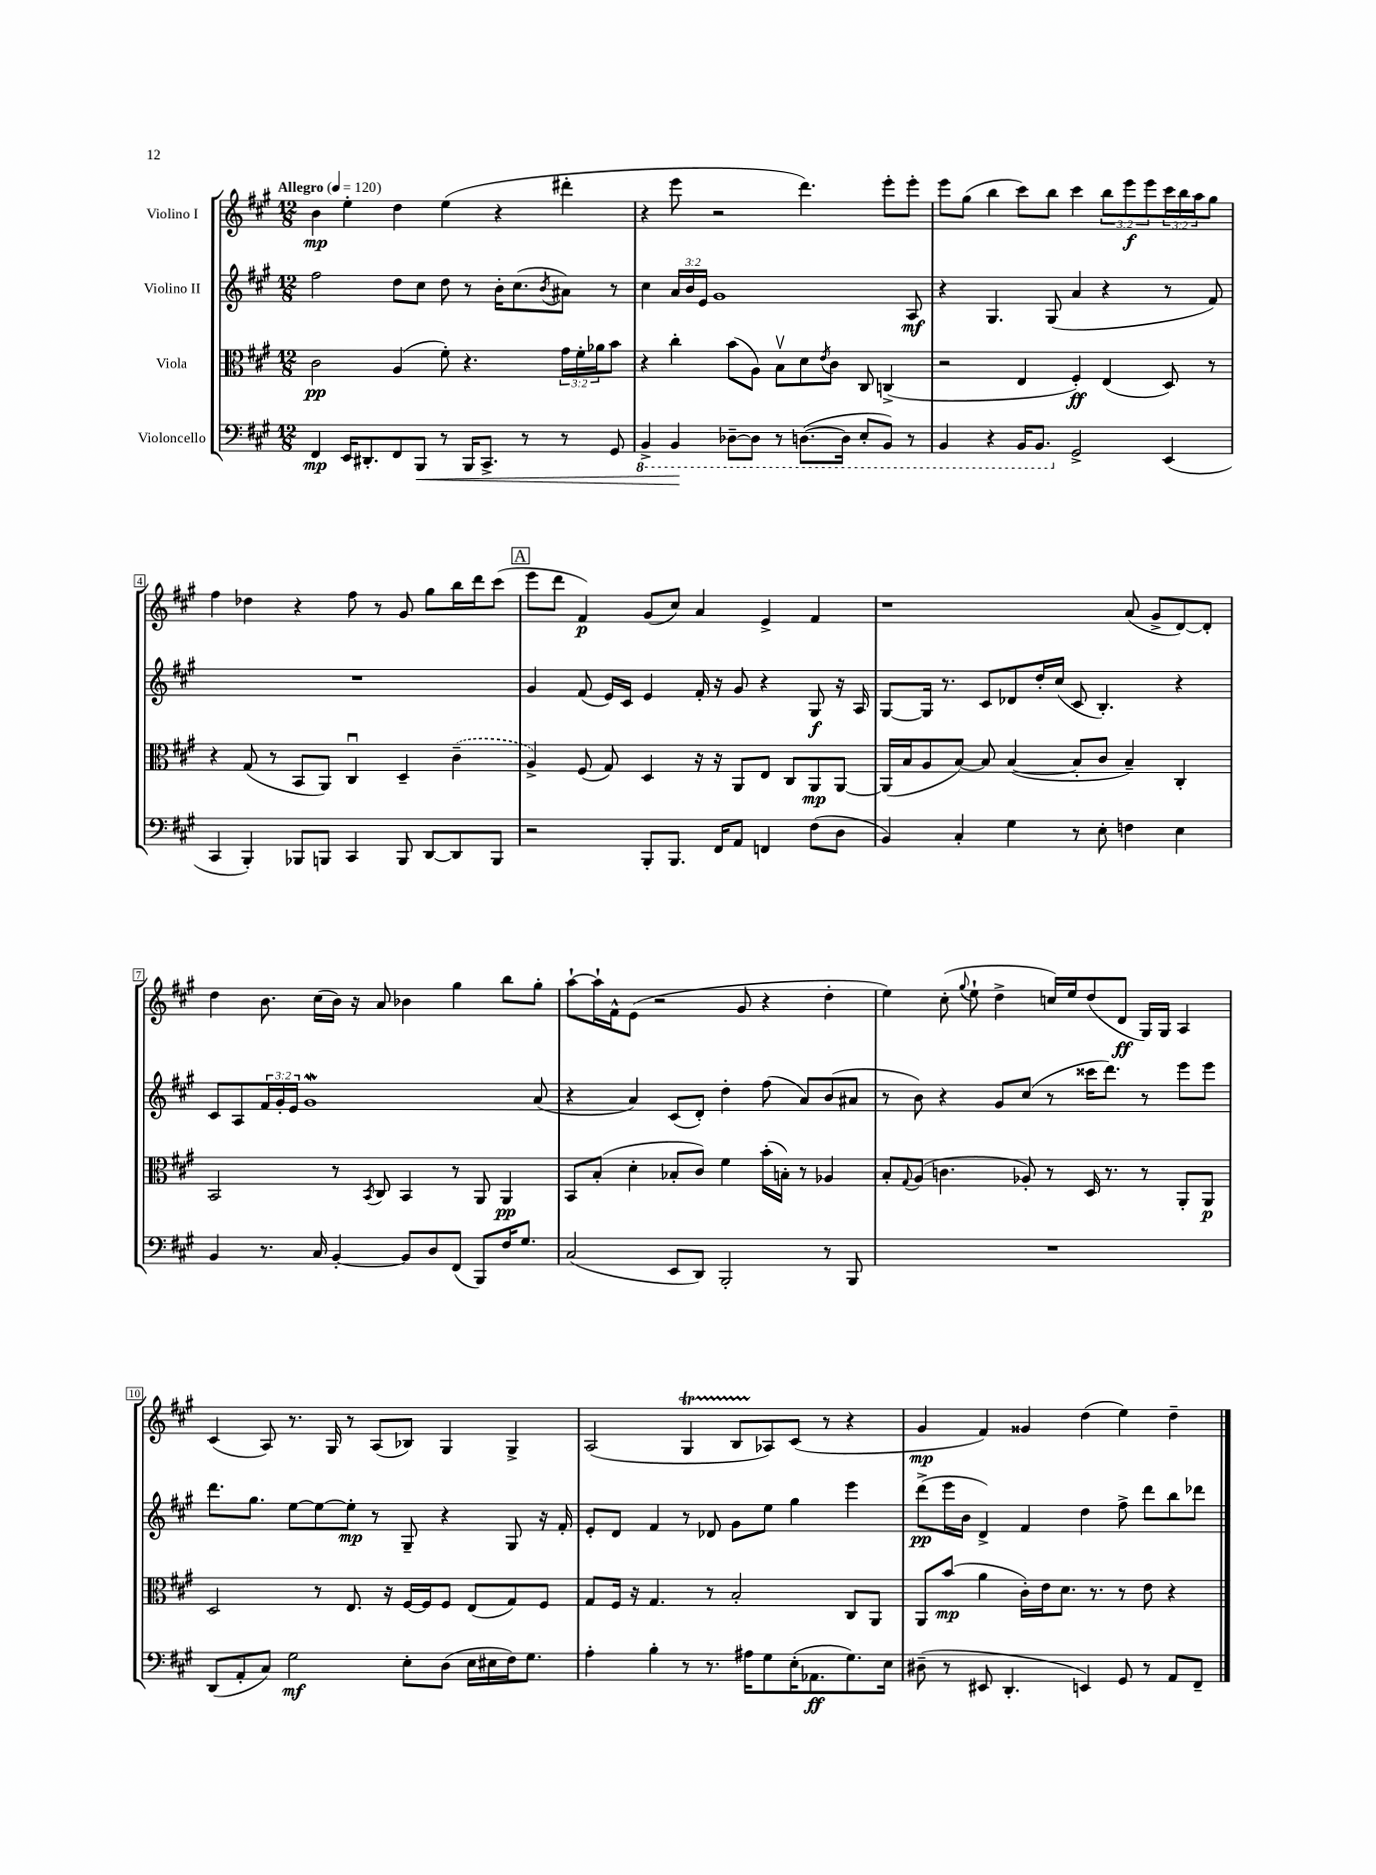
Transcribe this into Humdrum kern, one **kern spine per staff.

**kern	**kern	**kern	**kern
*staff4	*staff3	*staff2	*staff1
*clefF4	*clefC3	*clefG2	*clefG2
*k[f#c#g#]	*k[f#c#g#]	*k[f#c#g#]	*k[f#c#g#]
*M12/8	*M12/8	*M12/8	*M12/8
*MM120	*MM120	*MM120	*MM120
4FF#	2c#	2ff#	4b
16EE	.	.	4ee'
8.DD#'	.	.	.
8FF#	(4A	8dd	4dd
8BBB	.	8cc#	.
8r	8f#')	8dd	(4ee
16BBB	4.r	8r	.
8.CC#^	.	.	.
.	.	16b'	4r
.	.	(8.cc#	.
8r	.	.	.
.	.	8qb	.
8r	24g#	8a#)	4ddd#'
.	24f#'	.	.
.	24a-	.	.
8GG#	8b	8r	.
=	=	=	=
4BBB^	4r	4cc#	4r
4BBB	4cc#'	24a	8eee
.	.	24b	.
.	.	24e	.
.	.	1g#	2r
[8DD-~	(8b	.	.
8DD-]	8A)	.	.
8r	8Bv	.	.
([8.DD	8d	.	4.ddd)
.	8qe	.	.
.	8c#	.	.
16DD]	.	.	.
8EE'	8C#	.	.
8BBB)	(4C^	.	8eee'
8r	.	8A	8eee'
=	=	=	=
4BBB	2r	4r	8eee
.	.	.	(8gg#
4r	.	4.G#	4bb
16BBB	4E	.	8ccc#)
8.BBB	.	.	.
.	.	(8G#	8bb
2GG#^	4F#')	4a	4ccc#
.	(4E	4r	12bb
.	.	.	12eee
.	.	.	12eee
(4EE	8D)	8r	24ccc#
.	.	.	24bb
.	.	.	24aa
.	8r	8f#)	8gg#
=	=	=	=
4CC#	4r	1.r	4ff#
4BBB')	(8G#	.	4dd-
.	8r	.	.
8BBB-	8BB	.	4r
8BBB	8AA)	.	.
4CC#	4C#u	.	8ff#
.	.	.	8r
8BBB	4D~	.	8g#
[8DD	.	.	8gg#
8DD]	(4c#~	.	16bb
.	.	.	16ddd
8BBB	.	.	(8ccc#
=	=	=	=
2r	4A^)	4g#	8eee
.	.	.	8ddd
.	(8F#	(8f#	4f#)
.	8G#)	16e)	.
.	.	16c#	.
8BBB'	4D	4e	(8g#
8.BBB	.	.	8cc#)
.	16r	16f#'	4a
16FF#	16r	16r	.
8AA	8AA	8g#	.
4FF	8E	4r	4e^
.	8C#	.	.
(8F#	8AA	8G#	4f#
8D	[8AA	16r	.
.	.	16A	.
=	=	=	=
4BB)	(16AA]	[8G#	1r
.	16B	.	.
.	8A	16G#]	.
.	.	8.r	.
4C#'	[8B)	.	.
.	8B]	8c#	.
4G#	([4B	8d-	.
.	.	16dd'	.
.	.	(16cc#	.
8r	8B']	8c#	.
8E'	8c#	4.B')	.
4F	4B~)	.	(8a
.	.	.	8g#^
4E	4C#'	4r	[8d)
.	.	.	8d']
=	=	=	=
4BB	2BB	8c#	4dd
.	.	8A	.
8.r	.	24f#	8.b
.	.	24g#'	.
.	.	24e	.
.	.	1g#	.
16C#	.	.	(16cc#
[4BB'	8r	.	16b)
.	.	.	16r
.	8qBB	.	.
.	8C#	.	8a
8BB]	4BB	.	4b-
8D	.	.	.
(8FF#	8r	.	4gg#
8BBB)	8AA	.	.
16F#	4AA	.	8bb
8.G#	.	.	.
.	.	(8a	8gg#'
=	=	=	=
(2C#	8BB	4r	[8aa`
.	(8B'	.	16aa`]
.	.	.	16f#^^
.	4d'	4a)	(8e
.	.	.	2r
8EE	8B-'	(8c#	.
8DD)	8c#)	8d')	.
2BBB'	4f#	4dd'	.
.	.	.	8g#
.	(16b'	(8ff#	4r
.	16B')	.	.
.	8r	8a)	.
8r	4A-	(8b	4dd'
8BBB	.	8a#	.
=	=	=	=
1.r	8B'	8r	4ee)
.	8qqG#	.	.
.	(8A	8b)	.
.	4.c	4r	(8cc#'
.	.	.	8qqgg#
.	.	.	8ee`
.	.	8g#	4dd^
.	8A-')	(8cc#	.
.	8r	8r	16cc)
.	.	.	16ee
.	16D	16ccc##	(8dd
.	8.r	8.ddd)	.
.	.	.	8d
.	8r	8r	16G#)
.	.	.	16G#
.	8AA'	8eee	4A
.	8AA	8eee	.
=	=	=	=
(8DD	2D	8.ddd	(4c#
8AA'	.	.	.
.	.	8.gg#	.
8C#)	.	.	8A)
2G#	.	[8ee	8.r
.	8r	8ee_	.
.	.	.	16G#
.	8.E	8ee']	8r
.	.	8r	(8A
.	16r	.	.
8E'	[16F#	8G#~	8B-)
.	16F#]	.	.
(8D	8F#	4r	4G#
16E	(8E	.	.
16E#	.	.	.
16F#)	8G#)	8G#	4G#^
8.G#	.	.	.
.	8F#	16r	.
.	.	16f#'	.
=	=	=	=
4A'	8G#	8e'	(2A
.	16F#	8d	.
.	16r	.	.
4B'	4.G#	4f#	.
8r	.	8r	4G#
8.r	8r	8d-	.
.	2B'	8g#	8B
16A#	.	.	.
8G#	.	8ee	8A-)
(16E'	.	4gg#	(8c#
8.AA-	.	.	.
.	.	.	8r
8.G#)	8C#	4eee	4r
.	8AA	.	.
16E	.	.	.
=	=	=	=
(8D#~	8AA	(8ddd^	4g#
8r	(8b	16eee	.
.	.	16b	.
8EE#	4a	4d^)	4f#)
4.DD'	.	.	.
.	16c#')	4f#	4g##
.	16e	.	.
.	8.d	.	.
4EE)	.	4dd	(4dd
.	8.r	.	.
8GG#	8r	8ff#^	4ee)
8r	8e	8ddd	.
8AA	4r	8bb	4dd~
8FF#~	.	8ddd-	.
==	==	==	==
*-	*-	*-	*-
